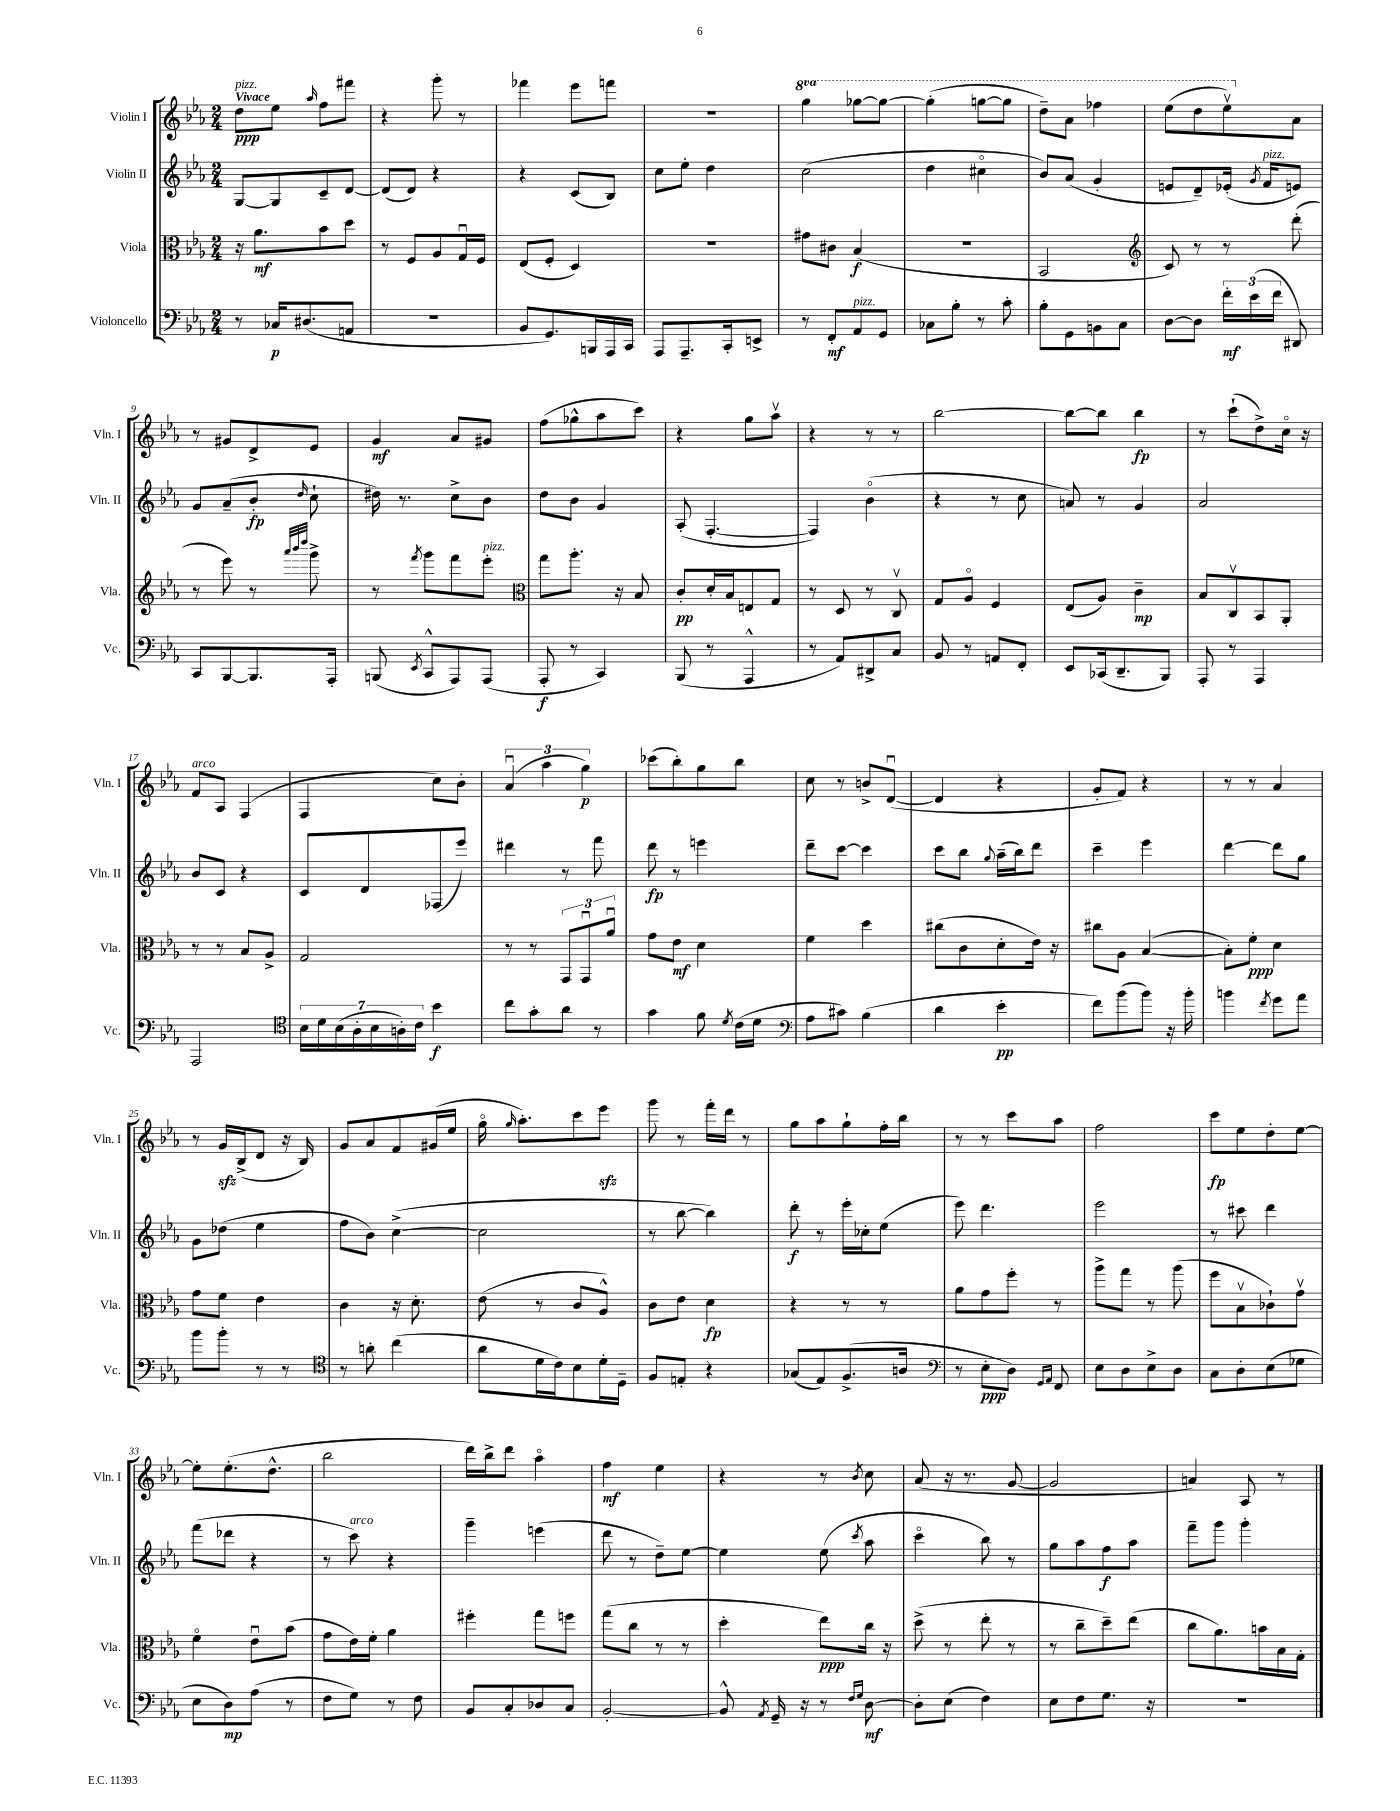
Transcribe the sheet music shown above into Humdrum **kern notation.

**kern	**dynam	**kern	**dynam	**kern	**dynam	**kern	**dynam
*part4	*part4	*part3	*part3	*part2	*part2	*part1	*part1
*staff4	*staff4	*staff3	*staff3	*staff2	*staff2	*staff1	*staff1
*I"Violoncello	*	*I"Viola	*	*I"Violin II	*	*I"Violin I	*
*I'Vc.	*	*I'Vla.	*	*I'Vln. II	*	*I'Vln. I	*
*clefF4	*	*clefC3	*	*clefG2	*	*clefG2	*
*k[b-e-a-]	*	*k[b-e-a-]	*	*k[b-e-a-]	*	*k[b-e-a-]	*
*M2/4	*	*M2/4	*	*M2/4	*	*M2/4	*
=1	=1	=1	=1	=1	=1	=1	=1
!	!	!	!	!	!	!LO:TX:a:B:t=Vivace	!
!	!	!	!	!	!	!LO:TX:a:i:t=pizz.	!
8r	.	16r	.	[8G/L	.	8dd\L	ppp
.	.	8.a-\L	mf	.	.	.	.
16C-X/KL	p	.	.	8G/]	.	8ee-\J	.
(8.D#X/	.	.	.	.	.	.	.
.	.	.	.	.	.	16qqaa-/	.
.	.	8b-\	.	8c~/	.	8ff\L	.
8AAn/J	.	8dd\J	.	[8d/J	.	8fff#X\J	.
=2	=2	=2	=2	=2	=2	=2	=2
2r	.	8r	.	(8d/L]	.	4r	.
.	.	8F/L	.	8d/J)	.	.	.
.	.	8A-/	.	4r	.	8ggg'\	.
.	.	16Gu/L	.	.	.	8r	.
.	.	16F/JJ	.	.	.	.	.
=3	=3	=3	=3	=3	=3	=3	=3
8BB-/L	.	(8E-/L	.	4r	.	4fff-X\	.
8.GG/)	.	8F'/J	.	.	.	.	.
.	.	4D/)	.	(8c/L	.	8eee-\L	.
16BBBn/L	.	.	.	.	.	.	.
16AAA-/	.	.	.	8B-/J)	.	8fffn\J	.
16CC/JJ	.	.	.	.	.	.	.
=4	=4	=4	=4	=4	=4	=4	=4
8AAA-/L	.	2r	.	8cc\L	.	2r	.
8.AAA-~/	.	.	.	8ee-'\J	.	.	.
.	.	.	.	4dd\	.	.	.
16CC'/k	.	.	.	.	.	.	.
8EEn^/J	.	.	.	.	.	.	.
=5	=5	=5	=5	=5	=5	=5	=5
*	*	*	*	*	*	*8va	*
8r	.	8g#X\L	.	(2cc\	.	4ggg\	.
8FF'/L	mf	8c#X\J	.	.	.	.	.
!LO:TX:a:i:t=pizz.	!	!	!	!	!	!	!
8AA-/	.	(4B-/	f	.	.	[8ggg-X\L	.
8GG/J	.	.	.	.	.	8ggg-\J_	.
=6	=6	=6	=6	=6	=6	=6	=6
8C-X\L	.	2r	.	4dd\	.	(4ggg-'\]	.
8B-'\J	.	.	.	.	.	.	.
8r	.	.	.	4cc#X\	.	[8gggn\L	.
8c'\	.	.	.	.	.	8ggg\J]	.
=7	=7	=7	=7	=7	=7	=7	=7
8B-'\L	.	2BB-/	.	8b-/L)	.	8ddd~\L)	.
8GG\	.	.	.	(8a-/J	.	8aa-\J	.
8BBn\	.	.	.	4g'/	.	4fff-X\	.
8C\J	.	.	.	.	.	.	.
=8	=8	=8	=8	=8	=8	=8	=8
*	*	*clefG2	*	*	*	*	*
[8D\L	.	8c/)	.	8en/L	.	(8eee-\L	.
8D\J]	.	8r	.	8d~/)	.	8ddd\	.
24f'\LL	mf	8r	.	(16e-X'/Jk	.	8eee-v\)	.
(24e-\	.	.	.	.	.	.	.
.	.	.	.	8qg/	.	.	.
!	!	!	!	!LO:TX:a:i:t=pizz.	!	!	!
.	.	.	.	16f/KL	.	.	.
24f\JJ	.	.	.	.	.	.	.
*	*	*	*	*	*	*X8va	*
8DD#X/)	.	(8ddd'\	.	8en/J)	.	8a-\J	.
!!LO:LB:g=z
=9	=9	=9	=9	=9	=9	=9	=9
8CC/L	.	8r	.	8g/L	.	8r	.
[8BBB-/	.	8eee-\)	.	(8a-~/	.	8g#X/L	.
8.BBB-/]	.	8r	.	8b-'/J	fp	8d^/	.
.	.	32qqaaa-/LLL	.	.	.	.	.
.	.	32qqbbb-/	.	.	.	.	.
.	.	32qqdddd/JJJ	.	16qqdd/	.	.	.
.	.	8ggg^\	.	8cc`\	.	8e-/J	.
16AAA-'/Jk	.	.	.	.	.	.	.
=10	=10	=10	=10	=10	=10	=10	=10
(8BBBn/	.	8r	.	16dd#X\)	.	4g/	mf
.	.	.	.	8.r	.	.	.
8qEE-/	.	8qfff/	.	.	.	.	.
8CC^^/L	.	8ggg\L	.	.	.	.	.
8AAA-/)	.	8fff\	.	8cc^\L	.	8a-/L	.
!	!	!LO:TX:a:i:t=pizz.	!	!	!	!	!
(8AAA-/J	.	8eee-'\J	.	8b-\J	.	8g#X/J	.
=11	=11	=11	=11	=11	=11	=11	=11
*	*	*clefC3	*	*	*	*	*
8AAA-'/	f	8gg\L	.	8dd\L	.	(8ff\L	.
8r	.	8.aa-'\J	.	8b-\J	.	8gg-X^^\	.
4CC/)	.	.	.	4g/	.	8aa-\	.
.	.	16r	.	.	.	.	.
.	.	8B-/	.	.	.	8ccc\J)	.
=12	=12	=12	=12	=12	=12	=12	=12
(8BBB-/	.	8c'/L	pp	(8A-'/	.	4r	.
8r	.	16d'/L	.	[4.F'/	.	.	.
.	.	16B-/J	.	.	.	.	.
4AAA-^^/	.	8En/	.	.	.	8gg\L	.
.	.	8G/J	.	.	.	8aa-v\J	.
=13	=13	=13	=13	=13	=13	=13	=13
8r	.	8r	.	4F/])	.	4r	.
8AA-/L)	.	8D/	.	.	.	.	.
8DD#X^/	.	8r	.	(4b-\	.	8r	.
8C/J	.	8Cv/	.	.	.	8r	.
=14	=14	=14	=14	=14	=14	=14	=14
8BB-/	.	8G/L	.	4r	.	[2bb-\	.
8r	.	8A-/J	.	.	.	.	.
8AAn/L	.	4F/	.	8r	.	.	.
8FF'/J	.	.	.	8cc\	.	.	.
=15	=15	=15	=15	=15	=15	=15	=15
8EE-/L	.	(8E-/L	.	8an/)	.	8bb-\L_	.
(16CC-X/k	.	8A-/J)	.	8r	.	8bb-\J]	.
8.DD~/	.	.	.	.	.	.	.
.	.	4c~\	mp	4g/	.	4bb-\	fp
8BBB-/J)	.	.	.	.	.	.	.
=16	=16	=16	=16	=16	=16	=16	=16
8AAA-'/	.	8B-/L	.	2a-/	.	8r	.
8r	.	8Cv/	.	.	.	(8ccc`\L	.
4AAA-/	.	8BB-/	.	.	.	8dd^\)	.
.	.	8AA-'/J	.	.	.	16cc\Jk	.
.	.	.	.	.	.	16r	.
!!LO:LB:g=z
=17	=17	=17	=17	=17	=17	=17	=17
!	!	!	!	!	!	!LO:TX:a:i:t=arco	!
2AAA-/	.	8r	.	8b-/L	.	8f/L	.
.	.	8r	.	8c/J	.	8A-/J	.
.	.	8B-/L	.	4r	.	(4F/	.
.	.	8A-^/J	.	.	.	.	.
=18	=18	=18	=18	=18	=18	=18	=18
*clefC4	*	*	*	*	*	*	*
28B-\LL	.	2G/	.	8c/L	.	4F/	.
28d\	.	.	.	.	.	.	.
(28B-\	.	.	.	.	.	.	.
28A-'\	.	.	.	.	.	.	.
.	.	.	.	8d/	.	.	.
28B-\	.	.	.	.	.	.	.
28An'\)	.	.	.	.	.	.	.
28c\JJ	.	.	.	.	.	.	.
4b-\	f	.	.	(8F-X/	.	8cc\L)	.
.	.	.	.	8eee-/J)	.	8b-'\J	.
=19	=19	=19	=19	=19	=19	=19	=19
8cc\L	.	8r	.	4ddd#X\	.	(6a-u/	.
8g'\	.	8r	.	.	.	.	.
.	.	.	.	.	.	6aa-\	.
8a-\J	.	12GG/L	.	8r	.	.	.
.	.	12GGu/	.	.	.	6gg\)	p
8r	.	.	.	8fff\	.	.	.
.	.	12a-u/J	.	.	.	.	.
=20	=20	=20	=20	=20	=20	=20	=20
4g\	.	8g\L	.	8ddd\	fp	(8ccc-X\L	.
.	.	8e-\J	mf	8r	.	8bb-'\)	.
8f\	.	4d\	.	4eeen\	.	8gg\	.
8qd/	.	.	.	.	.	.	.
(16c\LL	.	.	.	.	.	8bb-\J	.
16d\JJ	.	.	.	.	.	.	.
=21	=21	=21	=21	=21	=21	=21	=21
*clefF4	*	*	*	*	*	*	*
8A-\L	.	4f\	.	8ddd~\L	.	8cc\	.
8c#X\J)	.	.	.	[8ccc\J	.	8r	.
(4B-\	.	4dd\	.	4ccc\]	.	8bn^/L	.
.	.	.	.	.	.	([8du/J	.
=22	=22	=22	=22	=22	=22	=22	=22
4d\	.	(8cc#X\L	.	8ccc\L	.	4d/]	.
.	.	8c\	.	8bb-\J	.	.	.
.	.	.	.	8qqgg/	.	.	.
4e-'\	pp	8d'\	.	(16aa-~\LL	.	4r	.
.	.	.	.	16bb-\J)	.	.	.
.	.	16e-\Jk)	.	8ddd\J	.	.	.
.	.	16r	.	.	.	.	.
=23	=23	=23	=23	=23	=23	=23	=23
8f\L)	.	8cc#X\L	.	4ccc~\	.	8g'/L	.
(8b-\	.	8A-\J	.	.	.	8f/J)	.
8b-\J)	.	([4B-/	.	4eee-\	.	4r	.
16r	.	.	.	.	.	.	.
16b-'\	.	.	.	.	.	.	.
=24	=24	=24	=24	=24	=24	=24	=24
4bn\	.	8B-'\L])	.	[4ddd\	.	8r	.
.	.	8f'\J	ppp	.	.	8r	.
8qf/	.	.	.	.	.	.	.
8g\L	.	4d\	.	8ddd\L]	.	4a-/	.
8a-\J	.	.	.	8gg\J	.	.	.
!!LO:LB:g=z
=25	=25	=25	=25	=25	=25	=25	=25
8b-\L	.	8g\L	.	8g\L	.	8r	.
8b-'\J	.	8f\J	.	(8dd-X\J	.	16gzz/LL	.
.	.	.	.	.	.	(16B-^/J	.
8r	.	4e-\	.	4ee-\	.	8d/J	.
8r	.	.	.	.	.	16r	.
.	.	.	.	.	.	16B-/)	.
=26	=26	=26	=26	=26	=26	=26	=26
*clefC4	*	*	*	*	*	*	*
8r	.	4c\	.	8ff\L	.	8g/L	.
8an'\	.	.	.	8b-\J)	.	8a-/	.
(4cc\	.	16r	.	([4cc^\	.	8f/	.
.	.	8.d'\	.	.	.	.	.
.	.	.	.	.	.	(16g#X/L	.
.	.	.	.	.	.	16ee-/JJ	.
=27	=27	=27	=27	=27	=27	=27	=27
8a-\L	.	(8e-\	.	2cc\]	.	16gg\	.
.	.	.	.	.	.	16qqgg/	.
.	.	.	.	.	.	8.aa-'\L)	.
16d\L	.	8r	.	.	.	.	.
16c\J)	.	.	.	.	.	.	.
8B-\	.	8c/L	.	.	.	8ccc\	.
16d'\L	.	8A-^^/J)	.	.	.	8eee-zz\J	.
16D~\JJ	.	.	.	.	.	.	.
=28	=28	=28	=28	=28	=28	=28	=28
8F/L	.	8c\L	.	8r	.	8ggg\	.
8En'/J	.	8e-\J	.	[8bb-\	.	8r	.
4r	.	4d\	fp	4bb-\])	.	16fff'\LL	.
.	.	.	.	.	.	16ddd\JJ	.
.	.	.	.	.	.	8r	.
=29	=29	=29	=29	=29	=29	=29	=29
(8G-X/L	.	4r	.	8ddd'\	f	8gg\L	.
8E-/)	.	.	.	8r	.	8aa-\	.
(8.F^/	.	8r	.	16eee-'\LL	.	8gg`\	.
.	.	.	.	16cc-X'\J	.	.	.
.	.	8r	.	(8ee-\J	.	16ff'\L	.
16An/Jk	.	.	.	.	.	16bb-\JJ	.
=30	=30	=30	=30	=30	=30	=30	=30
*clefF4	*	*	*	*	*	*	*
8r	.	8a-\L	.	8eee-\)	.	8r	.
8E-'\L	ppp	8g\	.	4.ddd\	.	8r	.
8D\J)	.	8ff'\J	.	.	.	8ccc\L	.
16qqGG/LL	.	.	.	.	.	.	.
16qqAA-/JJ	.	.	.	.	.	.	.
8FF/	.	8r	.	.	.	8aa-\J	.
=31	=31	=31	=31	=31	=31	=31	=31
8E-\L	.	8aa-^\L	.	2eee-\	.	2ff\	.
8D\	.	8gg\J	.	.	.	.	.
8E-^\	.	8r	.	.	.	.	.
8D\J	.	(8aa-\	.	.	.	.	.
=32	=32	=32	=32	=32	=32	=32	=32
8C\L	.	8ff\L	.	8r	.	8ccc\L	fp
8D'\	.	8B-v\	.	8ccc#X\	.	8ee-\	.
(8E-\	.	8c-X`\)	.	4ddd\	.	8dd'\	.
8G-X\J	.	8gv\J	.	.	.	[8ee-\J	.
!!LO:LB:g=z
=33	=33	=33	=33	=33	=33	=33	=33
8E-\L	.	4f\	.	(8fff\L	.	8ee-'\L]	.
8D\)	mp	.	.	8ddd-X\J	.	(8.ee-'\	.
(8A-\J	.	8e-u\L	.	4r	.	.	.
.	.	.	.	.	.	8.dd^^\J	.
8r	.	(8b-\J	.	.	.	.	.
=34	=34	=34	=34	=34	=34	=34	=34
8F\L	.	8g\L	.	8r	.	2bb-\	.
!	!	!	!	!LO:TX:a:i:t=arco	!	!	!
8G\J)	.	16e-\L)	.	8ccc\)	.	.	.
.	.	16f'\JJ	.	.	.	.	.
8r	.	4a-\	.	4r	.	.	.
8F\	.	.	.	.	.	.	.
=35	=35	=35	=35	=35	=35	=35	=35
8BB-/L	.	4ff#X'\	.	4ggg~\	.	16ddd\LL)	.
.	.	.	.	.	.	16bb-^\J	.
8C'/	.	.	.	.	.	8ddd\J	.
8D-X/	.	8gg\L	.	(4eeen\	.	4aa-\	.
8C/J	.	8ffn\J	.	.	.	.	.
=36	=36	=36	=36	=36	=36	=36	=36
[2BB-'/	.	(8gg\L	.	8ddd\	.	4ff\	mf
.	.	8cc\J	.	8r	.	.	.
.	.	8r	.	8dd~\L)	.	4ee-\	.
.	.	8r	.	[8ee-\J	.	.	.
=37	=37	=37	=37	=37	=37	=37	=37
8BB-^^/]	.	4dd'\	.	4ee-\]	.	4r	.
8qAA-/	.	.	.	.	.	.	.
16GG~/	.	.	.	.	.	.	.
16r	.	.	.	.	.	.	.
8r	.	8ee-\L)	ppp	(8ee-\	.	8r	.
16qqF/LL	.	.	.	.	.	.	.
16qqG/JJ	.	.	.	8qccc/	.	8qb-/	.
[8D\	mf	16cc\Jk	.	8aa-\	.	8cc\	.
.	.	16r	.	.	.	.	.
=38	=38	=38	=38	=38	=38	=38	=38
8D'\L]	.	(8dd^\	.	4ccc\	.	(8a-/	.
(8E-\J	.	8r	.	.	.	16r	.
.	.	.	.	.	.	8.r	.
4F\)	.	8ee-'\	.	8bb-\)	.	.	.
.	.	8r	.	8r	.	[8g/	.
=39	=39	=39	=39	=39	=39	=39	=39
8E-\L	.	8r	.	8gg\L	.	2g/]	.
8F\	.	8cc~\L	.	8aa-\	.	.	.
8.G\J	.	8dd~\)	.	8ff\	f	.	.
.	.	(8ee-\J	.	8aa-\J	.	.	.
16r	.	.	.	.	.	.	.
=40	=40	=40	=40	=40	=40	=40	=40
2r	.	8cc\L	.	8fff~\L	.	4an/)	.
.	.	8.a-\)	.	8ggg\J	.	.	.
.	.	.	.	4ggg'\	.	8A-/	.
.	.	16bn\L	.	.	.	.	.
.	.	16B-\	.	.	.	8r	.
.	.	16G'\JJ	.	.	.	.	.
==	==	==	==	==	==	==	==
*-	*-	*-	*-	*-	*-	*-	*-
